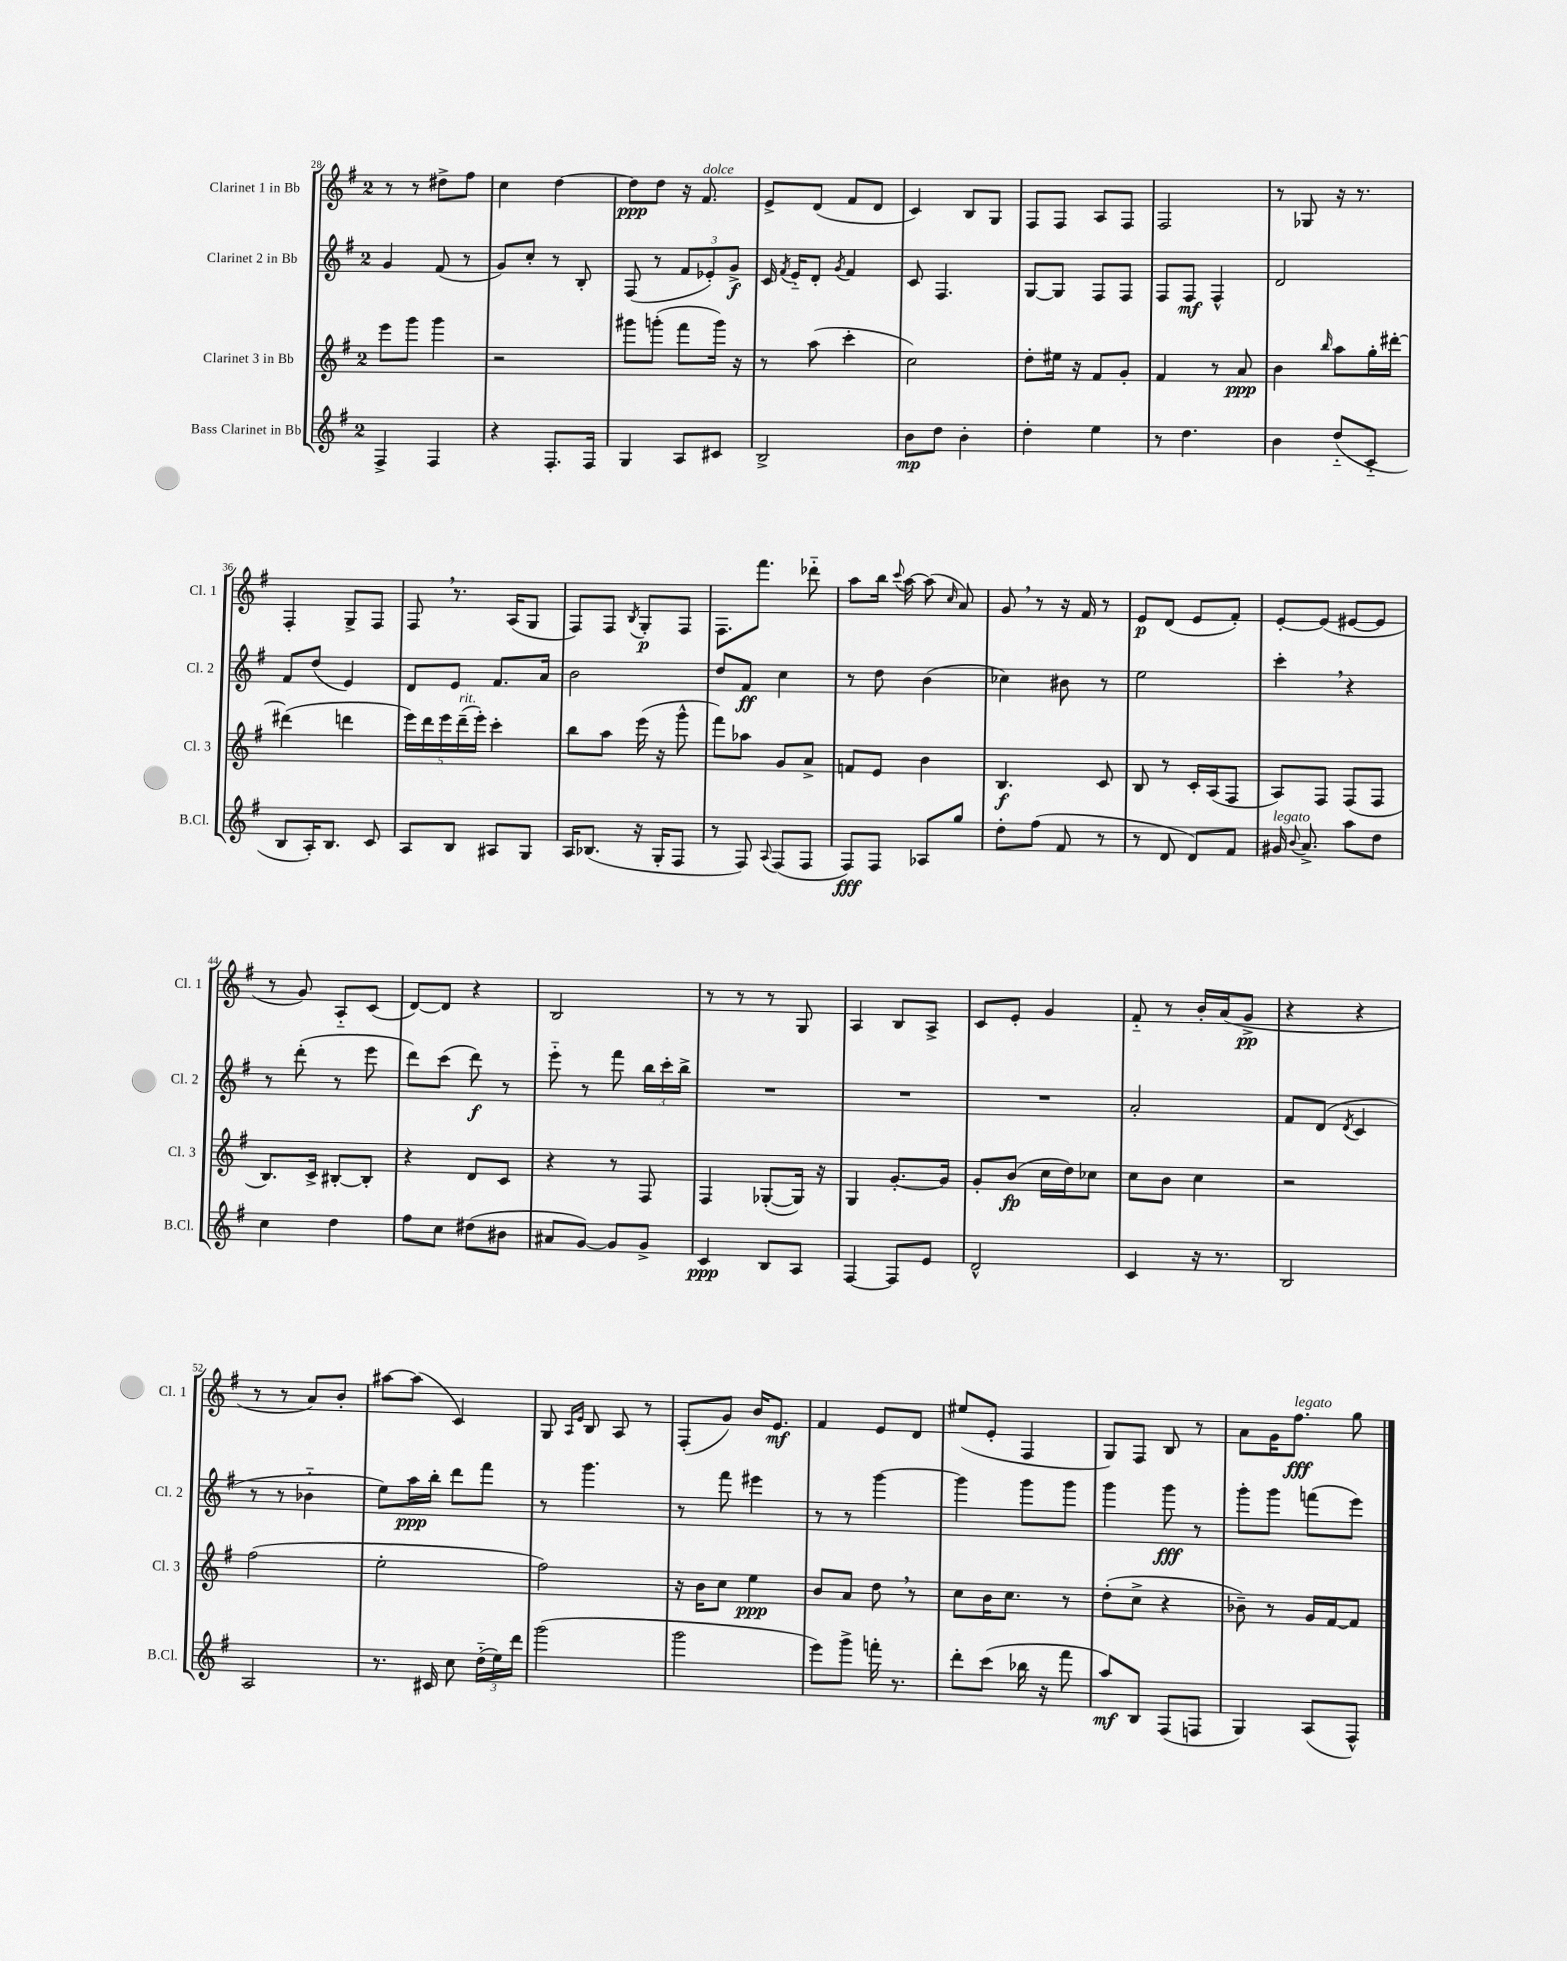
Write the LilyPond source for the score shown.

<<
\new StaffGroup <<
\new Staff = "s0" \with { instrumentName = "Clarinet 1 in Bb" shortInstrumentName = "Cl. 1" } {
    \clef treble \key g \major \once \override Staff.TimeSignature.style = #'single-digit \time 2/4
    \autoBeamOff r8 r8 dis''8[-> fis''8] |
    c''4 d''4~ |
    d''8[\ppp d''8] r16 fis'8.^\markup { \italic "dolce" } |
    e'8[-> d'8]( fis'8[ d'8] |
    c'4) b8[ g8] |
    fis8[ fis8] a8[ fis8] |
    fis2 |
    r8 ges8 r16 r8. |
    fis4-. g8[-> fis8] |
    fis8 \breathe r8. a16[( g8] |
    fis8[) fis8] \acciaccatura { b8 } g8[-.\p fis8] |
    fis8.[ fis'''8.] des'''8-_ |
    a''8[ b''16] \appoggiatura { c'''8 } a''16~ a''8( \grace { c''16 } a'8) |
    g'8 \breathe r8 r16 fis'16 r8 |
    e'8[\p d'8]( e'8[ fis'8]-.) |
    e'8[~-. e'8]( eis'8[~ eis'8] |
    r8 g'8) a8[-_ c'8]( |
    d'8[~) d'8] r4 |
    b2 |
    r8 r8 r8 g8 |
    a4 b8[ a8]-> |
    c'8[ e'8]-. g'4 |
    fis'8-_ r8 b'16[-. a'16( g'8]->\pp |
    r4 r4 |
    r8 r8 a'8[) b'8]-. |
    ais''8[~ ais''8]( c'4) |
    g8 \grace { a16[ e'16] } b8 a8 r8 |
    fis8[-.( g'8]) b'16[ e'8.]\mf |
    fis'4 e'8[ d'8] |
    eis''8[( e'8]-. fis4 |
    g8[) fis8] b8 r8 |
    a'8[ g'16 fis''8.]\fff^\markup { \italic "legato" } g''8 \bar "|." |
}
\new Staff = "s1" \with { instrumentName = "Clarinet 2 in Bb" shortInstrumentName = "Cl. 2" } {
    \clef treble \key g \major \once \override Staff.TimeSignature.style = #'single-digit \time 2/4
    \autoBeamOff g'4 fis'8( r8 |
    g'8[) c''8]-. r8 b8-. |
    fis8( r8 \tuplet 3/2 { fis'8[ ees'8-.) g'8]->\f } |
    c'16 \acciaccatura { fis'8 } e'16[-_ d'8]-. \acciaccatura { g'8 } fis'4 |
    c'8 fis4. |
    g8[~ g8] fis8[ fis8] |
    fis8[ fis8]\mf fis4-^ |
    d'2 |
    fis'8[ d''8]( e'4) |
    d'8[ e'8] fis'8.[ a'16] |
    b'2 |
    d''8[ fis'8]\ff c''4 |
    r8 d''8 b'4( |
    ces''4) bis'8 r8 |
    e''2 |
    c'''4-. \breathe r4 |
    r8 d'''8-.( r8 e'''8 |
    d'''8[) c'''8]( d'''8\f) r8 |
    e'''8-_ r8 fis'''8 \tuplet 3/2 { b''16[ c'''16-. b''16]-> } |
    R2 |
    R2 |
    R2 |
    a'2-. |
    fis'8[ d'8]( \acciaccatura { d'8 } c'4 |
    r8 r8 bes'4-_ |
    e''8[) a''16\ppp b''16]-. d'''8[ fis'''8] |
    r8 g'''4. |
    r8 fis'''8 eis'''4 |
    r8 r8 g'''4~ |
    g'''4 g'''8[ g'''8] |
    g'''4 g'''8\fff r8 |
    g'''8[-. g'''8] f'''8[( e'''8]) \bar "|." |
}
\new Staff = "s2" \with { instrumentName = "Clarinet 3 in Bb" shortInstrumentName = "Cl. 3" } {
    \clef treble \key g \major \once \override Staff.TimeSignature.style = #'single-digit \time 2/4
    \autoBeamOff e'''8[ g'''8] g'''4 |
    r2 |
    gis'''8[ g'''8]-.( fis'''8[ g'''16]) r16 |
    r8 a''8( c'''4-. |
    c''2) |
    d''8[-. eis''16] r16 fis'8[ g'8]-. |
    fis'4 r8 a'8\ppp |
    b'4 \grace { b''16 } a''8[ g''16-. dis'''16]~-. |
    dis'''4( d'''4 |
    \tuplet 5/4 { e'''16[) d'''16 e'''16 d'''16--^\markup { \italic "rit." }( e'''16]-.) } c'''4-. |
    b''8[ a''8] e'''16( r16 g'''8-^ |
    fis'''8[) aes''8] g'8[ a'8]-> |
    f'8[ e'8] b'4 |
    b4.\f c'8 |
    b8 r8 c'16[-. a16( fis8] |
    a8[) fis8] fis8[( fis8] |
    b8.[) c'16]-> bis8[~-. bis8]-. |
    r4 d'8[ c'8] |
    r4 r8 fis8 |
    fis4 ges8[~-.( ges16]) r16 |
    g4 g'8.[~-. g'16] |
    g'8[-. b'8]\fp( c''16[ d''16) ces''8] |
    c''8[ b'8] c''4 |
    r2 |
    fis''2( |
    e''2-. |
    fis''2) |
    r16 b'16[ c''8] e''4\ppp |
    b'8[ a'8] d''8 \breathe r8 |
    c''8[ b'16 c''8.] r8 |
    d''8[-.( c''8]-> r4 |
    bes'8--) r8 g'16[ fis'16~ fis'8] \bar "|." |
}
\new Staff = "s3" \with { instrumentName = "Bass Clarinet in Bb" shortInstrumentName = "B.Cl." } {
    \clef treble \key g \major \once \override Staff.TimeSignature.style = #'single-digit \time 2/4
    \autoBeamOff fis4-> fis4 |
    r4 fis8.[-. fis16] |
    g4 a8[ cis'8] |
    b2-> |
    b'8[\mp d''8] b'4-. |
    d''4-. e''4 |
    r8 d''4. |
    b'4 d''8[-_( c'8]-_ |
    b8[ a16-.) b8.] c'8 |
    a8[ b8] ais8[ g8] |
    a16[ bes8.]( r16 g16[-. fis8] |
    r8 fis8) \appoggiatura { a8 } fis8[( fis8] |
    fis8[\fff) fis8] aes8[ g''8] |
    d''8[-. fis''8]( fis'8 r8 |
    r8 d'8 d'8[) fis'8] |
    gis'16^\markup { \italic "legato" } \appoggiatura { b'8 } a'8.-> a''8[ d''8] |
    c''4 d''4 |
    fis''8[ c''8] dis''8[( bis'8] |
    ais'8[ g'8]~) g'8[ g'8]-> |
    c'4\ppp b8[ a8] |
    fis4~ fis8[ e'8] |
    d'2-^ |
    c'4 r16 r8. |
    b2 |
    a2 |
    r8. cis'16 c''8 \tuplet 3/2 { d''16[-_( e''16) d'''16] } |
    g'''2( |
    g'''2 |
    e'''8[) g'''8]-> f'''16-. r8. |
    d'''8[-. c'''8]( bes''16 r16 fis'''8 |
    a''8[\mf) b8] fis8[( f8] |
    g4) a8[( fis8]-^) \bar "|." |
}
>>
>>
\layout { \context { \Score currentBarNumber = #28 } }
